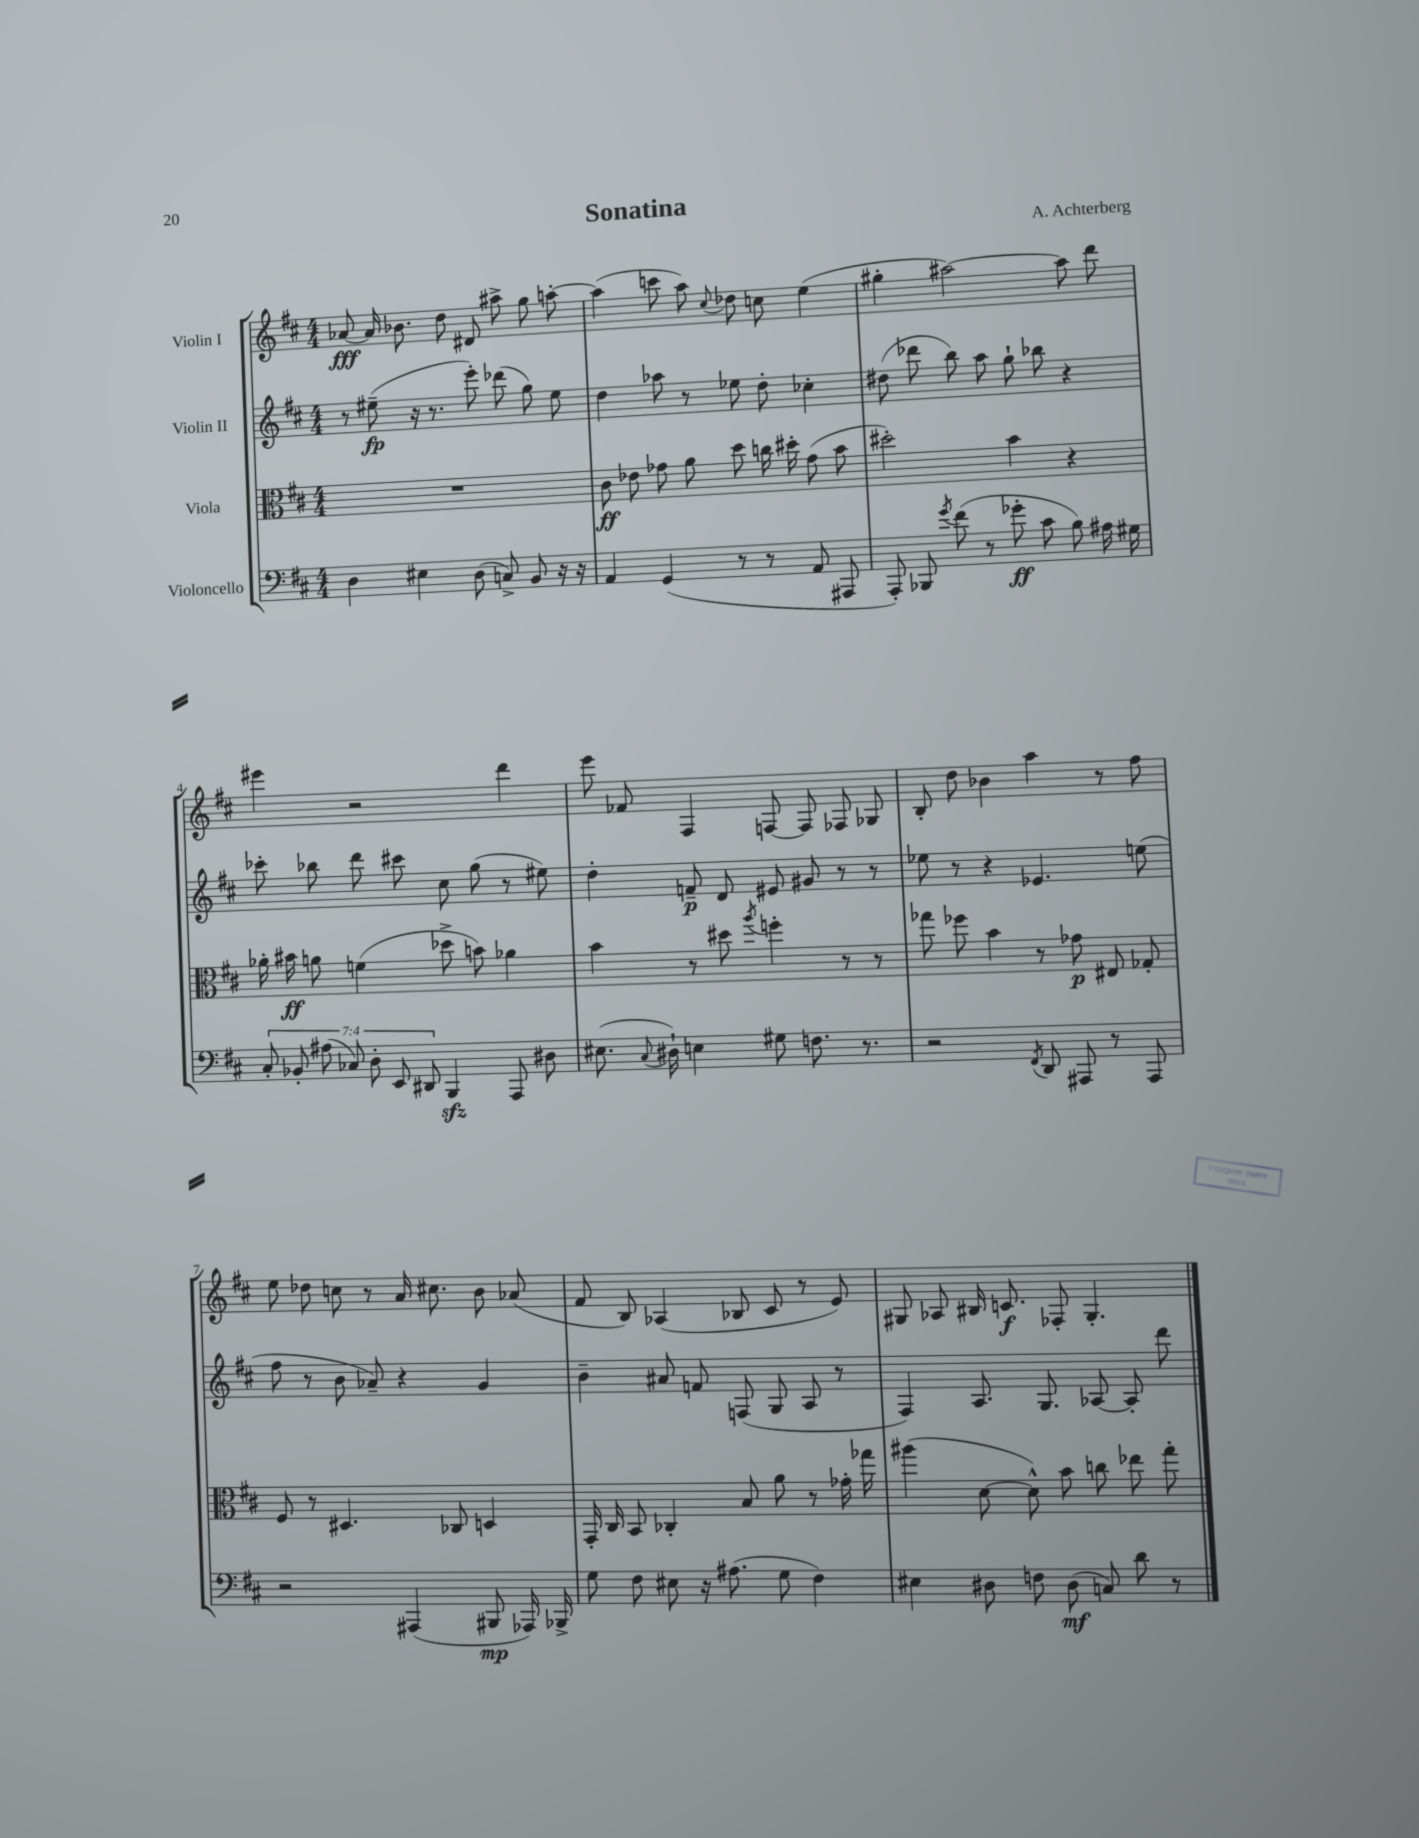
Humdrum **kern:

**kern	**kern	**kern	**kern
*staff4	*staff3	*staff2	*staff1
*clefF4	*clefC3	*clefG2	*clefG2
*k[f#c#]	*k[f#c#]	*k[f#c#]	*k[f#c#]
*M4/4	*M4/4	*M4/4	*M4/4
4D	1r	8r	[8a-
.	.	(8ee#~	16a-]
.	.	.	8.b-
4E#	.	16r	.
.	.	8.r	.
.	.	.	8dd
(8D	.	8eee')	8d#
8C^)	.	(8ddd-	8aa#^
8BB	.	8gg)	8gg
16r	.	8ee#	[8aa'
16r	.	.	.
=	=	=	=
4AA	8c#	4dd	(4aa]
.	8e-	.	.
(4GG	8g-	8aa-	8ccc
.	8a	8r	8aa)
.	.	.	8qqcc#
8r	8dd	8ee-	8dd-
8r	16cc	8dd'	8cc
.	16dd#'	.	.
8AA	(8g-	4cc-'	(4ee
8AAA#	8b	.	.
=	=	=	=
8AAA')	2dd#')	(8dd#	4gg#'
8BBB-	.	8ddd-	.
8qg	.	.	.
(8f#	.	8bb)	[2aa#)
8r	.	8aa	.
8g-'	4b	8gg`	.
8c#	.	8bb-	.
8B)	4r	4r	8aa#]
16A#	.	.	8ddd
16G#	.	.	.
=	=	=	=
14C#'	16a-'	8ccc-'	4eee#
.	16b#	.	.
14BB-'	.	.	.
.	8a	8bb-	.
(14A#	.	.	.
14C-)	.	.	.
.	(4f	8ddd	2r
14D'	.	.	.
14EE	.	.	.
.	.	8ccc#	.
14DD#	.	.	.
4BBB	8dd-^	8cc#	.
.	8b)	(8gg	.
8AAA	4a-	8r	4ddd
8D#	.	8ee#)	.
=	=	=	=
(8.E#	4b	4dd'	8eee
.	.	.	8f-
8qqC#	.	.	.
16D#`)	.	.	.
4E	8r	8f~	4F#
.	8dd#	8d	.
.	8qaa	.	.
8G#	4ff'	8e#	[8F
8.F	.	8g#	8F]
.	8r	8r	8F-
8.r	.	.	.
.	8r	8r	8G-
=	=	=	=
2r	8gg-	8ee-	8B'
.	8ff-	8r	8dd
.	4b	4r	4b-
8qFF#	.	.	.
8DD	8r	4.e-	4aa
8AAA#	8g-	.	.
8r	8E#	.	8r
8AAA#	8G-'	(8ee	8ff#
=	=	=	=
2r	8F#	8ff#	8ee
.	8r	8r	8dd-
.	4.D#	8b	8cc
.	.	8a-~)	8r
(4AAA#	.	4r	16a
.	.	.	8.cc#
.	8C-	.	.
8BBB#	4D	4g	8b
16AAA-)	.	.	(8a-
16BBB-^	.	.	.
=	=	=	=
8G	16GG'	4b~	8f#
.	16C#	.	.
8F#	8BB	.	8B)
8E#	4C-'	8a#	(4A-
16r	.	8f	.
(8.A#	.	.	.
.	8B	(8F	8B-
8G	8a	8G	8c#
4F#)	8r	8A	8r
.	16g-'	8r	8e)
.	16gg-	.	.
=	=	=	=
4E#	(4aa#	4F#)	8G#
.	.	.	8A-
8D#	[8d	8.A	16B#
.	.	.	8.c
8F	8d^^])	.	.
.	.	8.G	.
(8D#	8b	.	8F-'
8C)	8cc	[8A-	4.G#'
8d	8ee-	8A-']	.
8r	8gg'	8ddd	.
==	==	==	==
*-	*-	*-	*-
